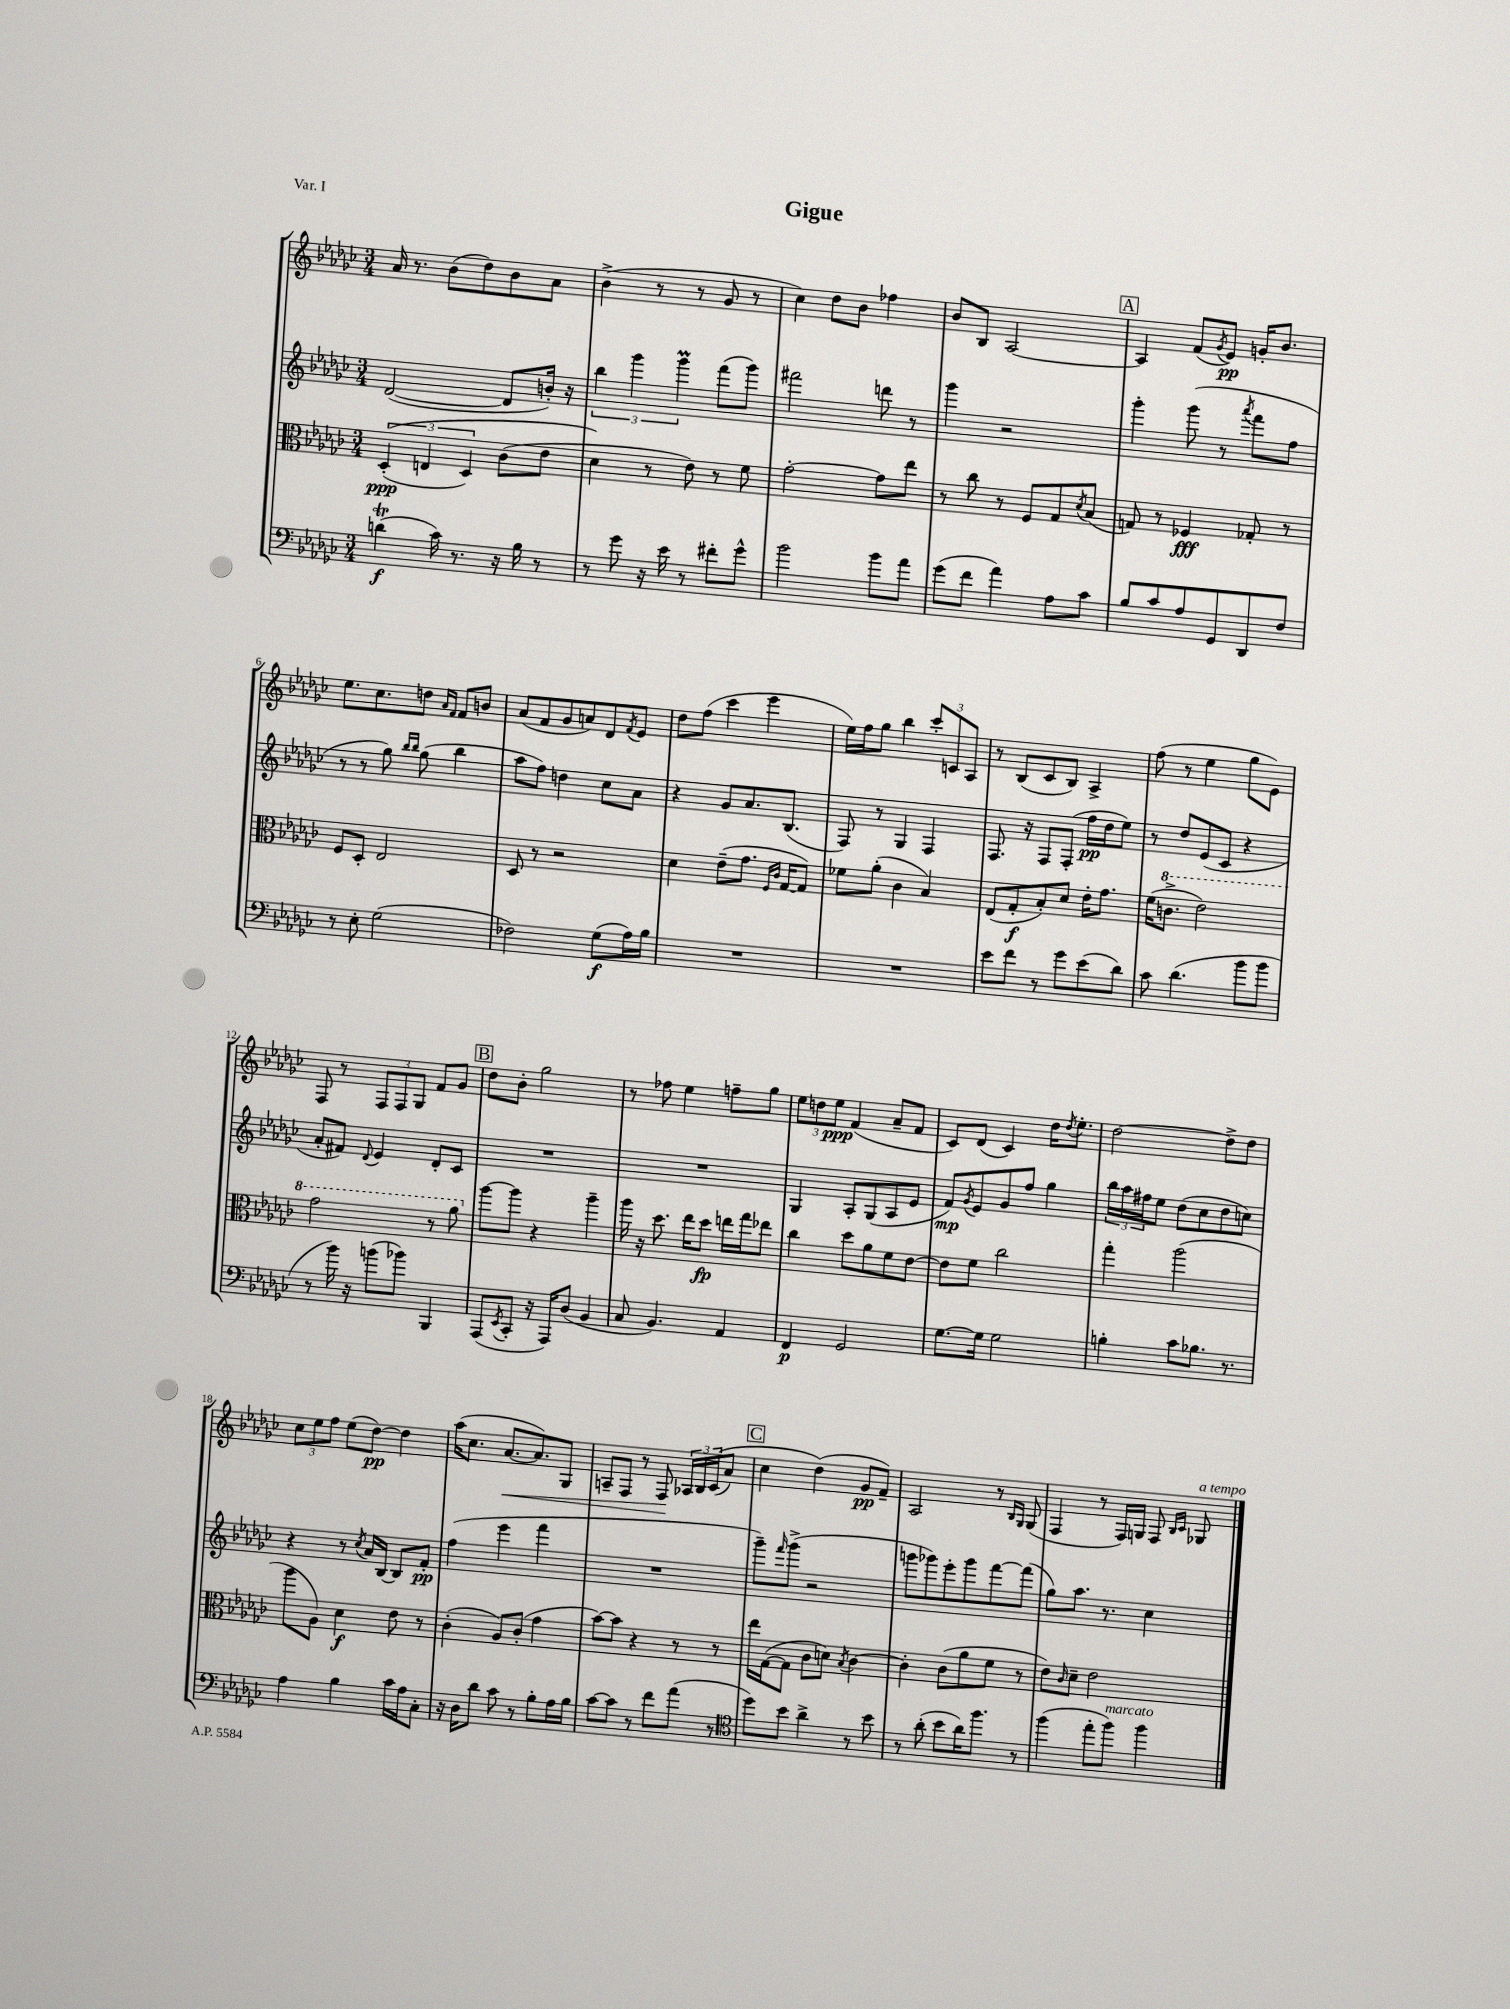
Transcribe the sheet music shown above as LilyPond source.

\header { title = "Gigue" piece = "Var. I" }
<<
\new StaffGroup <<
\new Staff = "s0" {
    \clef treble \key ges \major \numericTimeSignature \time 3/4
    aes'16 r8. bes'8( des''8) bes'8 aes'8 |
    bes'4->( r8 r8 ges'8 r8 |
    ces''4) des''8 bes'8 fes''4 |
    bes'8 bes8 aes2~ |
    \mark \markup { \box "A" } aes4 f'8( \acciaccatura { ges'8 } ees'8\pp) g'16-. bes'8. |
    ees''8. ces''8. d''8 \grace { aes'16 f'16 } f'8 b'8 |
    aes'8( f'8 ges'8 a'8) des'8 \acciaccatura { f'8 } ees'8 |
    des''8 f''8( ces'''4 ees'''4 |
    ees''16) f''16 ges''8 bes''4 \tuplet 3/2 { ces'''8-. c'8 aes8 } |
    r8 bes8( ces'8 bes8) aes4-> |
    f''8( r8 ees''4 ges''8 ees'8) |
    f8 r8 \tuplet 3/2 { f8 f8 ges8 } f'8 ges'8 |
    \mark \markup { \box "B" } des''8 bes'8-. ges''2 |
    r8 fes''8 ees''4 f''8-- ges''8 |
    \tuplet 3/2 { ees''8 d''8 ees''8\ppp } f'4( aes'8-- f'8 |
    ces'8) des'8( ces'4) des''16 \acciaccatura { des''8 } ees''8.-. |
    des''2~ des''8-> des''8 |
    \tuplet 3/2 { ces''8 ees''8 f''8 } ees''8( des''8~\pp) des''4 |
    aes''16( ces''8. aes'8.~\< aes'8.) ges8 |
    a8-- f8 r8 f8\! \tuplet 3/2 { aes16 bes16 ces'16(\( } aes'8) |
    \mark \markup { \box "C" } ces''4 des''4(\) ges'8\pp f'8--) |
    aes2 r8 \grace { bes16 ges16 } ges8( |
    f4 r8 f16) g16 f8 \grace { bes16 ces'16 } ges8^\markup { \italic "a tempo" } \bar "|." |
}
\new Staff = "s1" {
    \clef treble \key ges \major \numericTimeSignature \time 3/4
    des'2~( des'8 b'16-.) r16 |
    \tuplet 3/2 { bes''4 ges'''4 ges'''4\prall } f'''8( ges'''8) |
    fis'''2 d'''8 r8 |
    ges'''4 r2 |
    \mark \markup { \box "A" } ges'''4-. ges'''8( r8 \acciaccatura { aes'''8 } f'''8 f''8 |
    r8 r8 ges''8) \grace { bes''16 bes''16 } ges''8( bes''4 |
    aes''8 f''8) d''4 ces''8 aes'8 |
    r4 ges'8 aes'8. bes8.( |
    f8) r8 ges4 f4 |
    f8. r16 f8 f8-.( f''16\pp des''16 ees''8) |
    r8 des''8 ees'8( ces'8 r4 |
    aes'8-. fis'8) \appoggiatura { des'8 } ees'4 des'8-. ces'8 |
    \mark \markup { \box "B" } R2. |
    R2. |
    ges4 aes8-. ges8( aes8 ees'8 |
    f'8\mp) \acciaccatura { ges'8 } ees'8 ges'8 f''8 ges''4 |
    \tuplet 3/2 { bes''16 aes''16 fis''16 } ees''8 des''8( ces''8 des''8 c''8) |
    r4 r8 \acciaccatura { ces''8 } aes'16 bes16~ bes8 f'8-.\pp |
    f''4( ees'''4 f'''4 |
    R2. |
    \mark \markup { \box "C" } ges'''8--) \grace { f'''16 } ges'''8->( r2 |
    g'''8 ges'''8) ees'''8-. ges'''8 f'''8~ f'''8( |
    ges''8) aes''8. r8. ces''4 \bar "|." |
}
\new Staff = "s2" {
    \clef alto \key ges \major \numericTimeSignature \time 3/4
    \tuplet 3/2 { des4-.\ppp(\( e4 des4) } ces'8( ees'8 |
    des'4\) r8 ees'8) r8 f'8 |
    ges'2~-. ges'8 ees''8 |
    r8 ces''8 r8 f8 ges8 \acciaccatura { des'8 } bes8( |
    \mark \markup { \box "A" } g8) r8 fes4\fff ges8-. r8 |
    f8 des8-. ees2 |
    des8 r8 r2 |
    des'4 ees'8--( ges'8. \grace { f16 ces'16 } ges16~ ges8) |
    fes'8 aes'8-.( ces'4 bes4) |
    ees8( ges8-.\f bes8-.) des'8 ees'16-. ges'8. |
    f'16( \ottava #1 c''8.-> ees''2) |
    ges''2 r8 aes''8 \ottava #0 |
    \mark \markup { \box "B" } aes''8~ aes''8 r4 aes''4-- |
    aes''16 r16 des''8. ees''16 des''8\fp e''16 ges''16 ees''8 |
    ces''4 des''8 aes'8 f'8 ees'8~ |
    ees'8 f'8 ces''2 |
    ges''4-. aes''2( |
    aes''8 aes8) des'4\f ees'8 r8 |
    ces'4-.( aes8) ces'8-.( ges'4 |
    bes'8~) bes'8 r4 r8 r8 |
    \mark \markup { \box "C" } ees''16 ges16~( ges8 ces'8 d'8) \acciaccatura { bes8 } ces'4~ |
    ces'4-. ces'8( aes'8 f'8 r8 |
    ees'8) \grace { ces'16 } des'8-- ees'2 \bar "|." |
}
\new Staff = "s3" {
    \clef bass \key ges \major \numericTimeSignature \time 3/4
    d'4\trill\f( ces'16) r8. r16 bes16 r8 |
    r8 ges'8 r16 ees'16 r8 fis'8-. ges'8-^ |
    bes'2 bes'8 aes'8 |
    ges'8( f'8 aes'4) aes8 ces'8 |
    \mark \markup { \box "A" } bes8 ces'8 aes8 ges,8 des,8 f8 |
    r8 ees8-. ges2( |
    fes2) ges8\f( aes16) bes16 |
    R2. |
    R2. |
    ees'8 f'8 r8 ges'8 ees'8( des'8) |
    ces'8 des'4.( bes'8 bes'8 |
    r8 bes'16) r16 b'8( bes'8) bes,,4 |
    \mark \markup { \box "B" } aes,,8( \acciaccatura { ees,8 } ces,8-. r16 aes,,16) des8( bes,4 |
    ces8 bes,4.) aes,4 |
    f,4\p ges,2 |
    ges8.~ ges16 ges2 |
    b4-. ces'8 bes8. r8. |
    aes4 bes4 ces'16 aes16 ces8-. |
    r16 des16 des'8 ces'8 r8 bes8-. aes16 bes16 |
    ces'8~ ces'8 r8 f'8 aes'8( r8 |
    \mark \markup { \box "C" } \clef tenor des''8) bes'8 aes'4-> r8 bes'8 |
    r8 aes'8-.( bes'8 aes'16) f''8. r8 |
    f''4( ees''8-. f''8^\markup { \italic "marcato" }) f''4 \bar "|." |
}
>>
>>
